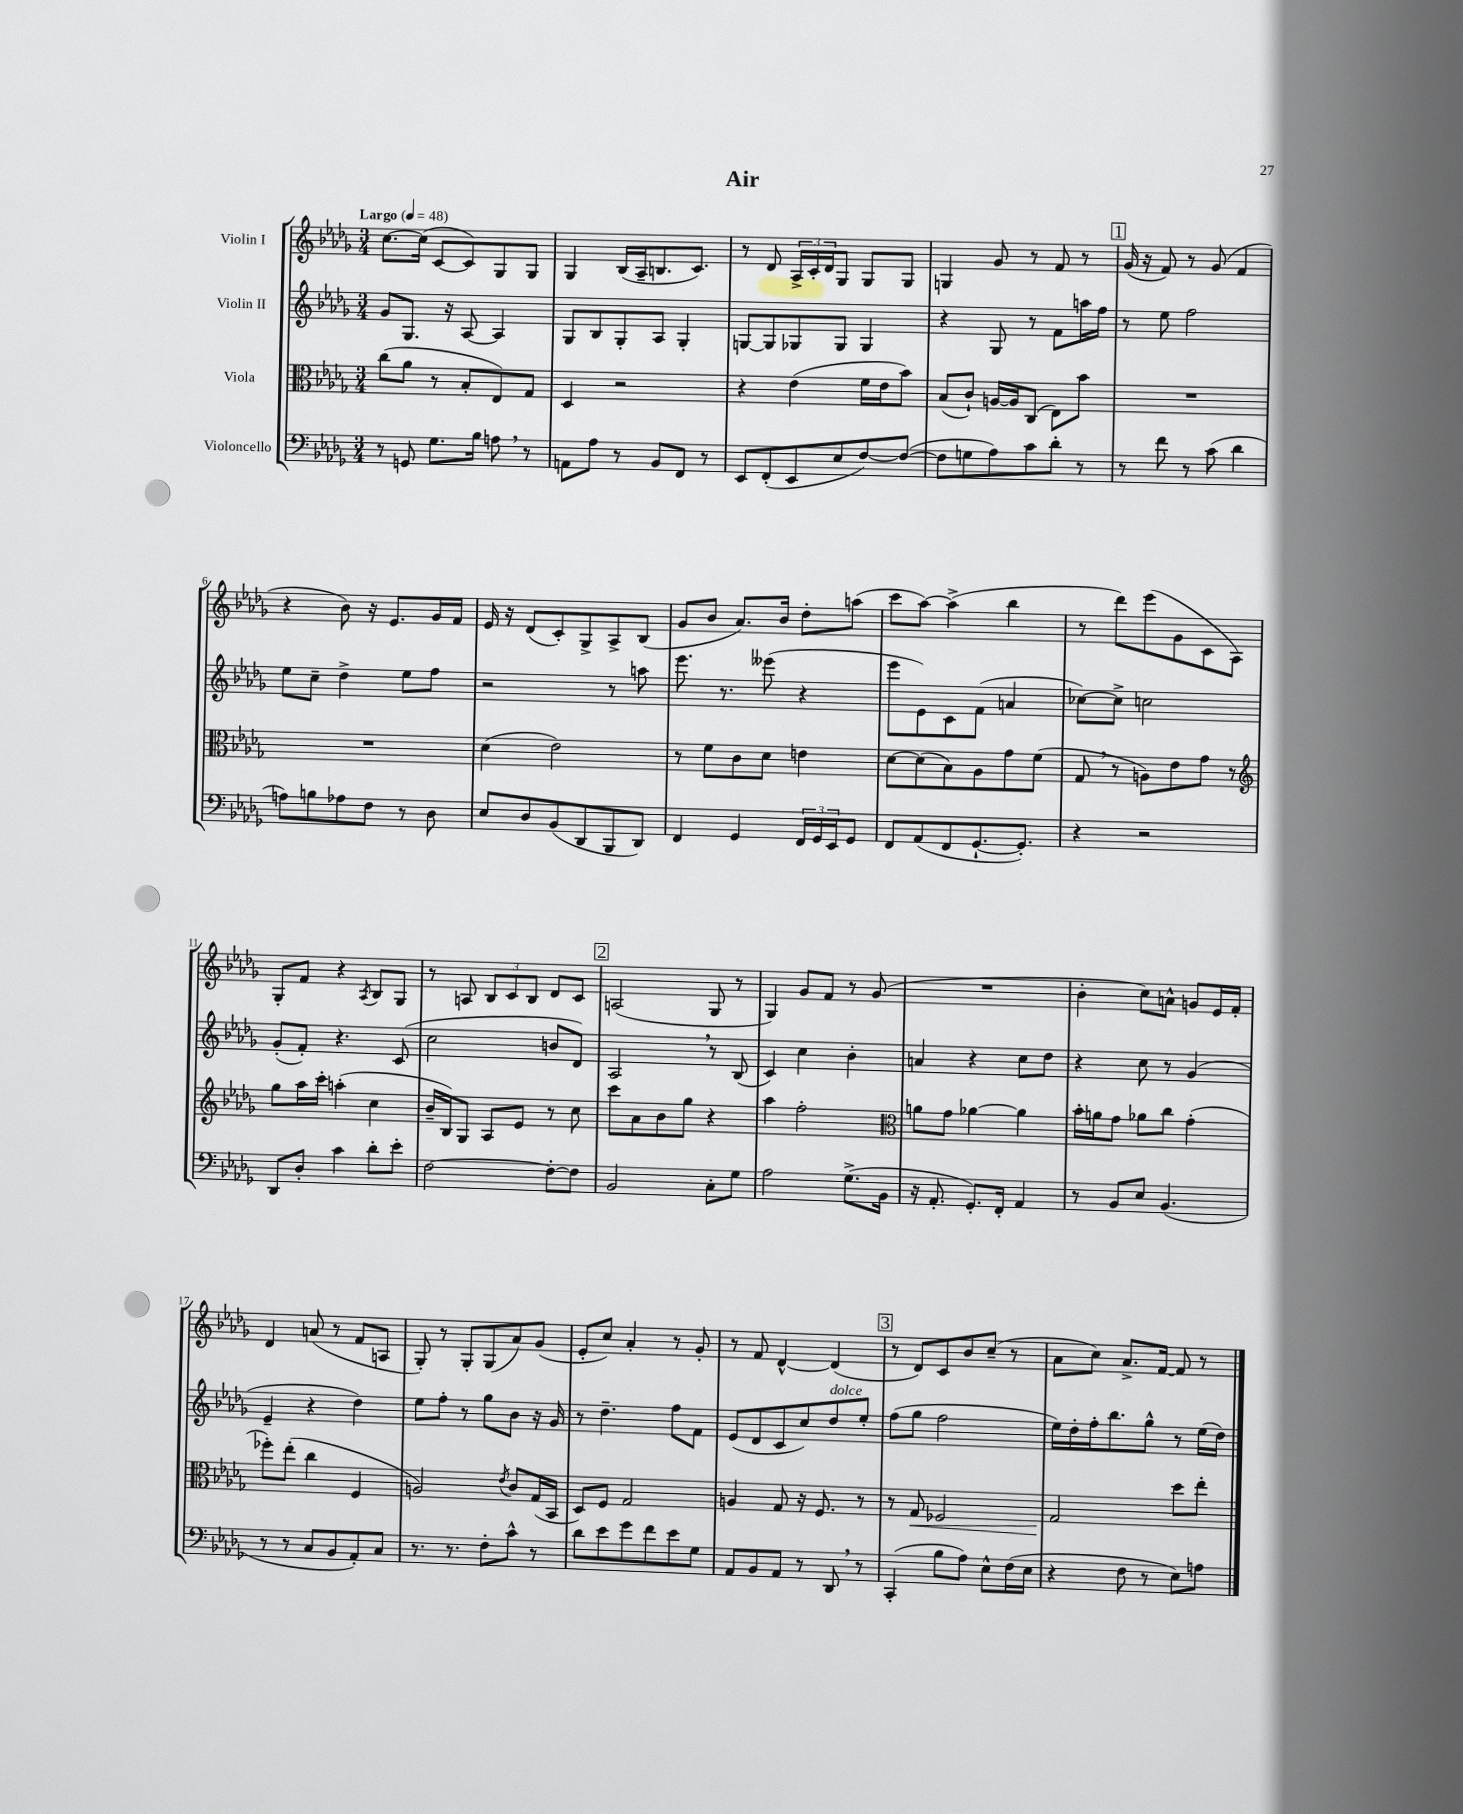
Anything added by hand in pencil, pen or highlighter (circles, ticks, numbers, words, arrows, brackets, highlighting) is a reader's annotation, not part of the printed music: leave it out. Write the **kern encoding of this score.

**kern	**kern	**dynam	**kern	**kern
*part4	*part3	*part3	*part2	*part1
*staff4	*staff3	*staff3	*staff2	*staff1
*I"Violoncello	*I"Viola	*	*I"Violin II	*I"Violin I
*clefF4	*clefC3	*	*clefG2	*clefG2
*k[b-e-a-d-g-]	*k[b-e-a-d-g-]	*	*k[b-e-a-d-g-]	*k[b-e-a-d-g-]
*M3/4	*M3/4	*	*M3/4	*M3/4
*MM48	*MM48	*	*MM48	*MM48
=1	=1	=1	=1	=1
!	!	!	!	!LO:TX:a:B:t=Largo
8r	(8cc\L	.	8g-/L	[8.cc\L
8GGn/	8a-\J	.	8.G-/J	.
.	.	.	.	(16cc\Jk]
8.G-\L	8r	.	.	[8c/L
.	.	.	16r	.
.	8B-'/L	.	[8A-/	8c/])
16B-\Jk	.	.	.	.
8An,\	8E-/)	.	4A-/]	8G-/
8r	8G-/J	.	.	8G-/J
=2	=2	=2	=2	=2
8AAn\L	4D-/	.	8G-/L	4G-/
8A-\J	.	.	8B-/	.
8r	2r	.	8G-'/	(16B-/LL
.	.	.	.	16A-~/J
8BB-/L	.	.	8A-/J	8.Bn/
8FF/J	.	.	4G-'/	.
.	.	.	.	8.c/J)
8r	.	.	.	.
=3	=3	=3	=3	=3
8EE-/L	4r	.	[8Gn/L	8r
(8FF'/	.	.	8G/]	8d-/
8EE-/	(4e-\	.	8G-X/	24A-^/LL
.	.	.	.	24c'/
.	.	.	.	24d-/J
8E-/	.	.	8G-/J	8G-/J
[8F/)	16f\LL	.	4G-/	8G-/L
.	16e-\J	.	.	.
(8F/J_	8b-\J)	.	.	8G-/J
=4	=4	=4	=4	=4
8F\L]	(8B-/L	.	4r	4Gn/
8Gn\	8c`/J)	.	.	.
8A-\)	[16An/LL	.	8G-/	8g-/
.	16A/J]	.	.	.
8c\	(8C/J	.	8r	8r
8d-'\J	8E-\L)	.	8f\L	8f/
8r	8b-\J	.	16aan\L	8r
.	.	.	16ff\JJ	.
!!LO:REH:place=s1:t=1
=5	=5	=5	=5	=5
8r	2.r	.	8r	(16g-/
.	.	.	.	16r
8f\	.	.	8ee-\	8f/)
8r	.	.	2ff\	8r
(8c\	.	.	.	(8g-/
4d-\	.	.	.	4f/
!!LO:LB:g=z
=6	=6	=6	=6	=6
8An\L)	2.r	.	8ee-\L	4r
8Bn\	.	.	8cc~\J	.
8A-X\	.	.	4dd-^\	8b-\)
8F\J	.	.	.	16r
.	.	.	.	8.e-/L
8r	.	.	8ee-\L	.
8D-\	.	.	8ff\J	16g-/L
.	.	.	.	16f/JJ
=7	=7	=7	=7	=7
8E-/L	(4d-\	.	2r	16e-/
.	.	.	.	16r
8D-/	.	.	.	(8d-/L
(8BB-/	2e-\)	.	.	8c'/)
8DD-/	.	.	.	8G-^/
8BBB-/	.	.	8r	8A-^/
8DD-/J)	.	.	8aan\	(8B-/J
=8	=8	=8	=8	=8
4FF/	8r	.	8.eee-\	8g-/L
.	8f\L	.	.	8b-/J
.	.	.	8.r	.
4GG-/	8c\	.	.	8.a-/L)
.	8d-\J	.	(8eee--X\	.
.	.	.	.	16b-/Jk
24FF/LL	4en\	.	4r	8dd-'\L
24GG-/	.	.	.	.
24EE-/J	.	.	.	.
8GG-/J	.	.	.	(8aan\J
=9	=9	=9	=9	=9
8FF/L	[8d-\L	.	8eee-\L	8ccc\L
(8AA-/	(8d-\]	.	8e-\)	[8aa-\J)
8FF/	8B-\)	.	8c\	(4aa-^\]
[8.GG-`/	8A-\	.	(8f\J	.
.	8g-\	.	4an/	4bb-\
8.GG-'/J])	.	.	.	.
.	(8f\J	.	.	.
=10	=10	=10	=10	=10
4r	8G-,/	.	[8cc-X\L)	8r
.	8r	.	8cc-^\J]	8ddd-\L)
2r	8An\L)	.	2ccn\	(8eee-\
.	8e-\	.	.	8g-\
.	8g-\J	.	.	8c\
.	8r	.	.	8A-\J)
!!LO:LB:g=z
=11	=11	=11	=11	=11
*	*clefG2	*	*	*
8DD-/L	8gg-\L	.	(8g-'/L	8G-'/L
8D-'/J	16aa-\L	.	8f'/J)	8f/J
.	16ccc'\JJ	.	.	.
4c\	(4aan'\	.	4.r	4r
.	.	.	.	8qA-/
8d-'\L	4cc\	.	.	8B-/L
8e-'\J	.	.	(8c/	8G-/J
=12	=12	=12	=12	=12
[2F\	16b-~/LL	.	2cc\	8r
.	16B-/J)	.	.	.
.	8G-/J	.	.	8An/
.	8A-/L	.	.	12B-/L
.	.	.	.	12c/
.	8e-/J	.	.	.
.	.	.	.	12B-/J
8F'\L_	8r	.	8bn/L	8d-/L
8F\J]	8cc\	.	8d-/J)	8c/J
!!LO:REH:place=s1:t=2
=13	=13	=13	=13	=13
2BB-/	8ccc\L	.	2A-,/	(2An/
.	8a-\	.	.	.
.	8b-\	.	.	.
.	8gg-\J	.	.	.
8C'\L	4r	.	8r	8G-/
8G-\J	.	.	(8B-/	8r
=14	=14	=14	=14	=14
2A-\	4aa-\	.	4c/)	4G-/)
.	2ff'\	.	4cc\	8g-/L
.	.	.	.	8f/J
(8.G-^\L	.	.	4b-'\	8r
.	.	.	.	(8g-/
16BB-\Jk	.	.	.	.
=15	=15	=15	=15	=15
*	*clefC3	*	*	*
16r	8an\L	.	4an/	2.r
8.AA-'/	.	.	.	.
.	8g-\J	.	.	.
8.GG-'/L)	[4a-X\	.	4r	.
16FF'/Jk	.	.	.	.
4AA-/	4a-\]	.	8cc\L	.
.	.	.	8dd-\J	.
=16	=16	=16	=16	=16
8r	16b-'\LL	.	4r	4b-'\
.	16an\J	.	.	.
8BB-/L	8g-\J	.	.	.
8E-/J	8a-X\L	.	8cc\	8cc\L)
(4.BB-/	8cc\J	.	8r	8an^^\J
.	(4g-'\	.	(4g-/	8gn/L
.	.	.	.	16e-/L
.	.	.	.	16f'/JJ
!!LO:LB:g=z
=17	=17	=17	=17	=17
8r	8ff-X'\L)	.	4e-~/	4d-/
8r	(8ee-'\J	.	.	.
8C/L	4cc\	.	4r	(8an/
8BB-/	.	.	.	8r
8AA-'/)	4F/	.	4dd-\)	8f/L
8C/J	.	.	.	8An/J
=18	=18	=18	=18	=18
8.r	2An/)	.	8ee-\L	8G-'/)
.	.	.	8ff'\J	8r
8.r	.	.	.	.
.	.	.	8r	8G-'/L
8F'\L	.	.	8gg-\L	(8G-/
.	8qe-/	.	.	.
8c^^\J	8c/L	.	8b-\J	8a-/)
8r	(16G-/L	.	16r	(8g-/J
.	16BB-/JJ	.	16g-/	.
=19	=19	=19	=19	=19
8d-\L	8D-/L)	.	8r	8e-'/L
8e-\	8F/J	.	4.dd-~\	8cc/J)
8g-\	2G-/	.	.	4a-'/
8f\	.	.	.	.
8e-\	.	.	8ff\L	8r
8G-\J	.	.	8f\J	8g-'/
=20	=20	=20	=20	=20
8AA-/L	4An/	.	(8e-/L	8r
8BB-/	.	.	8d-/	8f/
8AA-/J	8G-/	.	8c/	[4d-^^/
8r	16r	.	8cc/)	.
.	8.F/	.	.	.
!	!	!	!LO:TX:a:i:t=dolce	!
8DD-,/	.	.	8dd-/	(4d-/]
8r	8r	.	8ee-'/J	.
!!LO:REH:place=s1:t=3
=21	=21	=21	=21	=21
(4CC'/	8r	.	(8ff\L	8r
!	!	!LO:HP:b	!	!
.	8G-/	<	8gg-\J	8d-/L)
8B-\L	2F-X/	.	2ff\	8c/
8A-\J)	.	.	.	8b-/
8E-^^\L	.	.	.	(8cc~/J
(16F\L	.	.	.	8r
16E-\JJ	.	.	.	.
=22	=22	=22	=22	=22
4r	2G-/	.	16ee-\LL)	8a-\L
.	.	.	16dd-'\	.
.	.	.	16ff'\J	8cc\J)
.	.	.	8.bb-\	.
8F\	.	.	.	8.a-^/L
8r	.	.	8gg-^^\J	.
.	.	.	.	[16f/Jk
8E-\L)	8dd-\L	[	8r	8f/]
8An\J	8ee-'\J	.	(16ee-\LL	8r
.	.	.	16dd-\JJ)	.
==	==	==	==	==
*-	*-	*-	*-	*-
